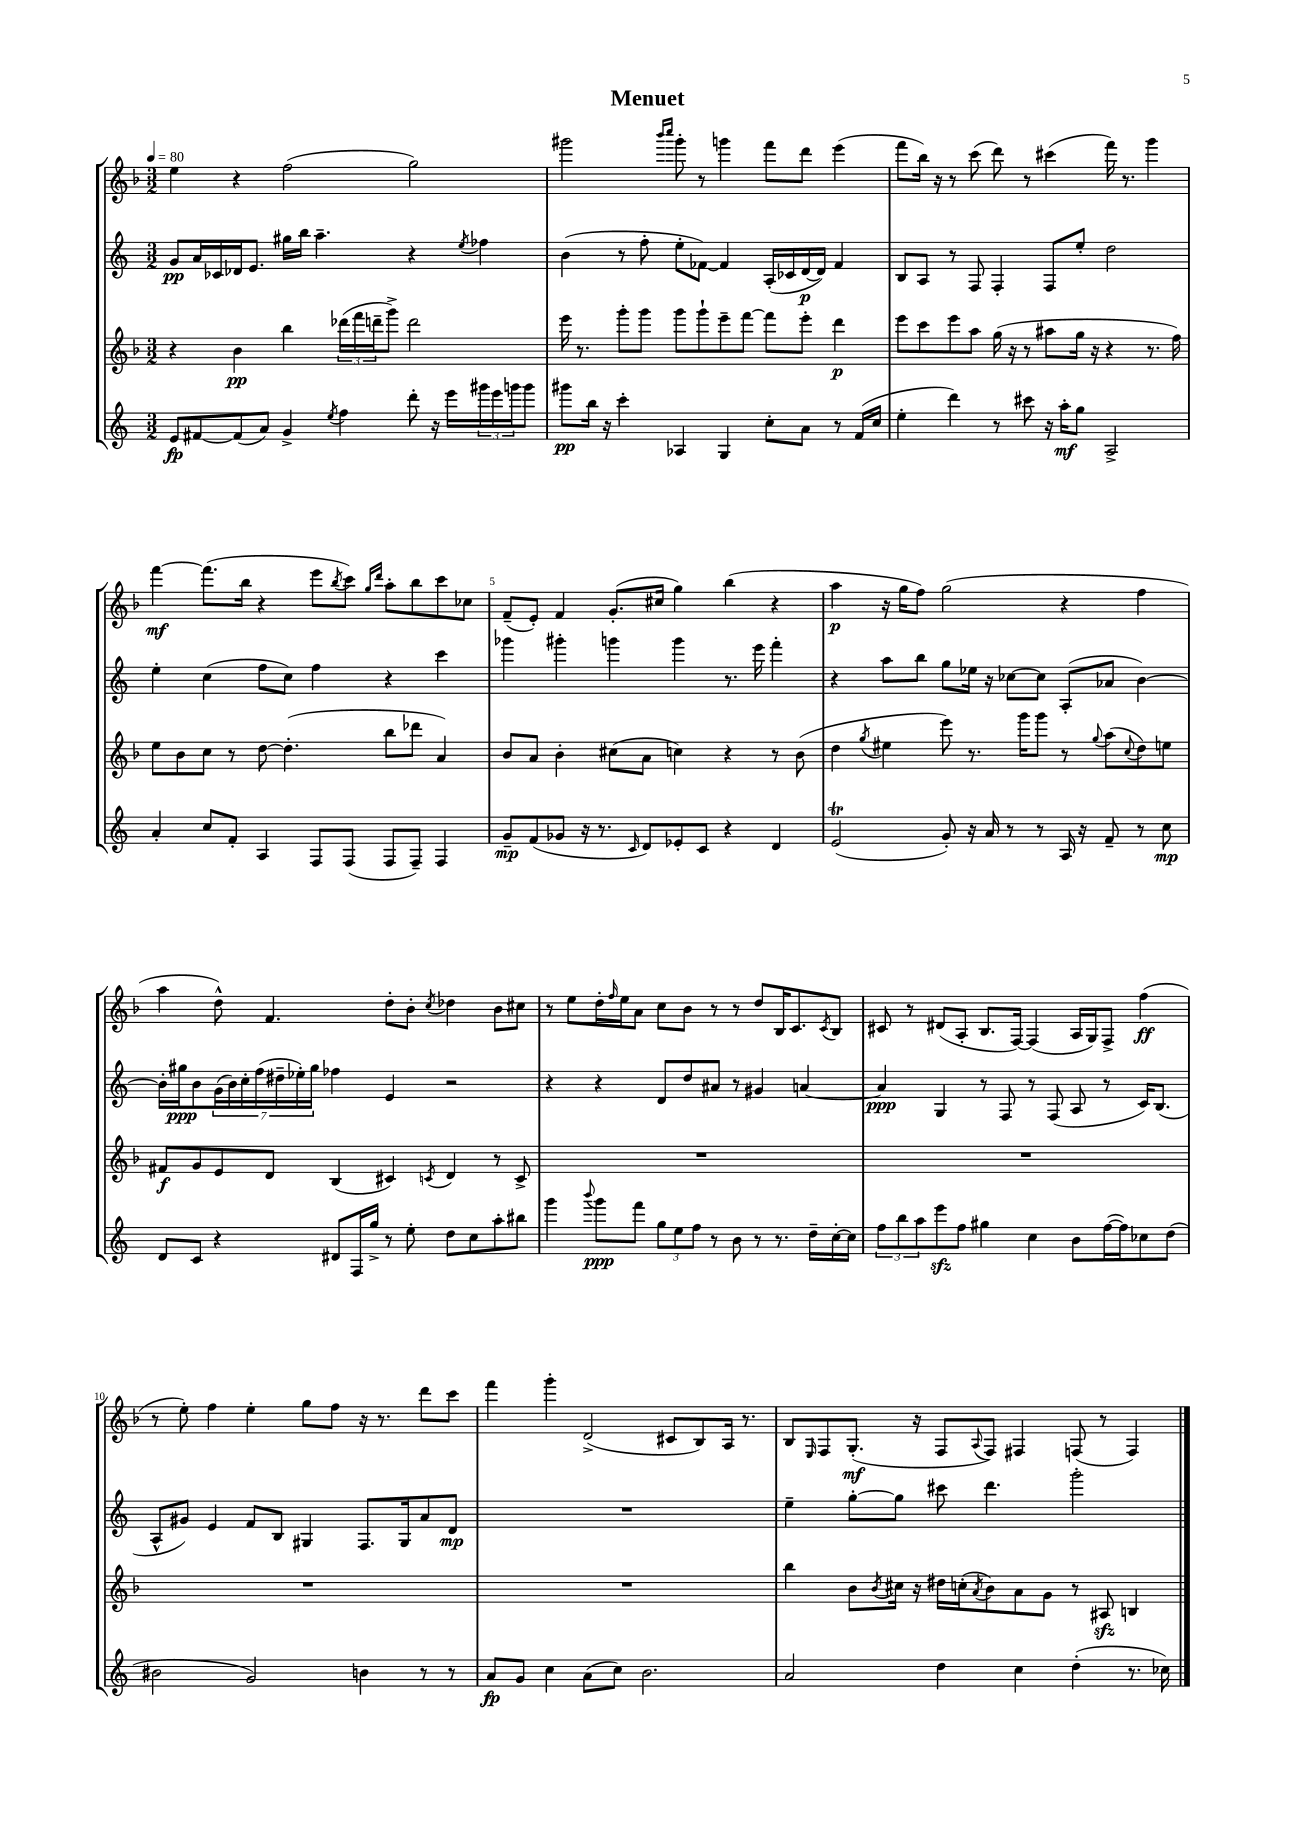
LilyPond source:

\header { title = "Menuet" }
<<
\new StaffGroup <<
\new Staff = "s0" {
    \clef treble \key f \major \numericTimeSignature \time 3/2 \tempo 4 = 80
    e''4 r4 f''2( g''2) |
    gis'''2 \grace { bes'''16 c''''16 } gis'''8-. r8 g'''4 f'''8 d'''8 e'''4( |
    f'''8 bes''16) r16 r8 c'''8( d'''8) r8 cis'''4( f'''16) r8. g'''4 |
    f'''4~\mf f'''8.( bes''16 r4 e'''8 \acciaccatura { bes''8 } c'''8) \grace { g''16 d'''16 } a''8-. bes''8 c'''8 ces''8 |
    f'8--( e'8-.) f'4 g'8.-.( cis''16 g''4) bes''4( r4 |
    a''4\p r16 g''16 f''8) g''2( r4 f''4 |
    a''4 d''8-^) f'4. d''8-. bes'8-. \acciaccatura { c''8 } des''4 bes'8 cis''8 |
    r8 e''8 d''16-. \grace { f''16 } e''16 a'8 c''8 bes'8 r8 r8 d''8 bes16 c'8. \acciaccatura { c'8 } bes8 |
    cis'8 r8 dis'8( a8-. bes8. f16~) f4( a16 g16) f8-> f''4\ff( |
    r8 e''8-.) f''4 e''4-. g''8 f''8 r16 r8. d'''8 c'''8 |
    f'''4 g'''4-. d'2->( cis'8 bes8) a16 r8. |
    bes8 \grace { e16 } f8 g8.-.\mf( r16 f8 \appoggiatura { a8 } f8) fis4 f8( r8 f4) \bar "|." |
}
\new Staff = "s1" {
    \clef treble \key c \major \numericTimeSignature \time 3/2
    g'8\pp a'16 ces'16 des'16 e'8. gis''16 b''16 a''4.-- r4 \acciaccatura { e''8 } fes''4 |
    b'4( r8 f''8-. e''8-. fes'8~) fes'4 a16-.( ces'16 d'16~\p d'16) fes'4 |
    b8 a8 r8 f8 f4-. f8 e''8-. d''2 |
    e''4-. c''4( f''8 c''8) f''4 r4 c'''4 |
    ges'''4 gis'''4-. g'''4 g'''4 r8. e'''16 f'''4-. |
    r4 a''8 b''8 g''8 ees''16 r16 ces''8~ ces''8 a8-.( aes'8 b'4~) |
    b'16-. gis''16\ppp b'8 \tuplet 7/4 { g'16( b'16) c''16-. f''16( dis''16-- ees''16-.) gis''16 } fes''4 e'4 r2 |
    r4 r4 d'8 d''8 ais'8 r8 gis'4 a'4~ |
    a'4\ppp g4 r8 f8 r8 f8( a8 r8 c'16) b8.( |
    a8-^ gis'8) e'4 f'8 b8 gis4 f8. gis16 a'8 d'8\mp |
    R1. |
    e''4-- g''8~-. g''8 cis'''8 d'''4. g'''2-. \bar "|." |
}
\new Staff = "s2" {
    \clef treble \key f \major \numericTimeSignature \time 3/2
    r4 bes'4\pp bes''4 \tuplet 3/2 { des'''16( f'''16 d'''16-- } g'''8->) d'''2 |
    e'''16 r8. g'''8-. g'''8 g'''8 g'''8-! e'''8-- f'''8~ f'''8 e'''8-. d'''4\p |
    e'''8 c'''8 e'''8 a''8 g''16( r16 r8 ais''8 g''16 r16 r4 r8. f''16) |
    e''8 bes'8 c''8 r8 d''8~ d''4.-.( bes''8 des'''8 a'4) |
    bes'8 a'8 bes'4-. cis''8( a'8 c''4) r4 r8 bes'8( |
    d''4 \acciaccatura { g''8 } eis''4 e'''8) r8. g'''16 g'''8 r8 \appoggiatura { g''8 } a''8( \appoggiatura { c''8 } d''8) e''8 |
    fis'8\f g'8 e'8 d'8 bes4( cis'4) \acciaccatura { c'8 } d'4 r8 c'8-> |
    R1. |
    R1. |
    R1. |
    R1. |
    bes''4 bes'8 \acciaccatura { bes'8 } cis''16 r16 dis''16 c''16-.( \acciaccatura { a'8 } bes'8) a'8 g'8 r8 ais8\sfz b4 \bar "|." |
}
\new Staff = "s3" {
    \clef treble \key c \major \numericTimeSignature \time 3/2
    e'8\fp fis'8~ fis'8( a'8) g'4-> \acciaccatura { e''8 } f''4 d'''8-. r16 e'''16 \tuplet 3/2 { gis'''16 e'''16 g'''16 } g'''8 |
    gis'''8\pp b''16 r16 c'''4-. aes4 g4 c''8-. a'8 r8 f'16( c''16 |
    e''4-. d'''4) r8 cis'''8 r16 a''16-.\mf g''8 a2-> |
    a'4-. c''8 f'8-. a4 f8 f8( f8 f8--) f4 |
    g'8--\mp f'8( ges'8 r16 r8. \grace { c'16 } d'8) ees'8-. c'8 r4 d'4 |
    e'2\trill( g'8-.) r16 a'16 r8 r8 a16 r16 f'8-- r8 c''8\mp |
    d'8 c'8 r4 dis'8 f16 g''16-> r8 e''8-. d''8 c''8 a''8-. bis''8 |
    g'''4 \appoggiatura { b'''8 } g'''8\ppp f'''8 \tuplet 3/2 { g''8 e''8 f''8 } r8 b'8 r8 r8. d''16-- c''16~-. c''16 |
    \tuplet 3/2 { f''8 b''8 a''8 } e'''8\sfz f''8 gis''4 c''4 b'8 f''16~( f''16) ces''8 d''8( |
    bis'2 g'2) b'4 r8 r8 |
    a'8\fp g'8 c''4 a'8( c''8) b'2. |
    a'2 d''4 c''4 d''4-.( r8. ces''16) \bar "|." |
}
>>
>>
\layout { \context { \Score \override BarNumber.break-visibility = ##(#f #t #t) barNumberVisibility = #(every-nth-bar-number-visible 5) } }
